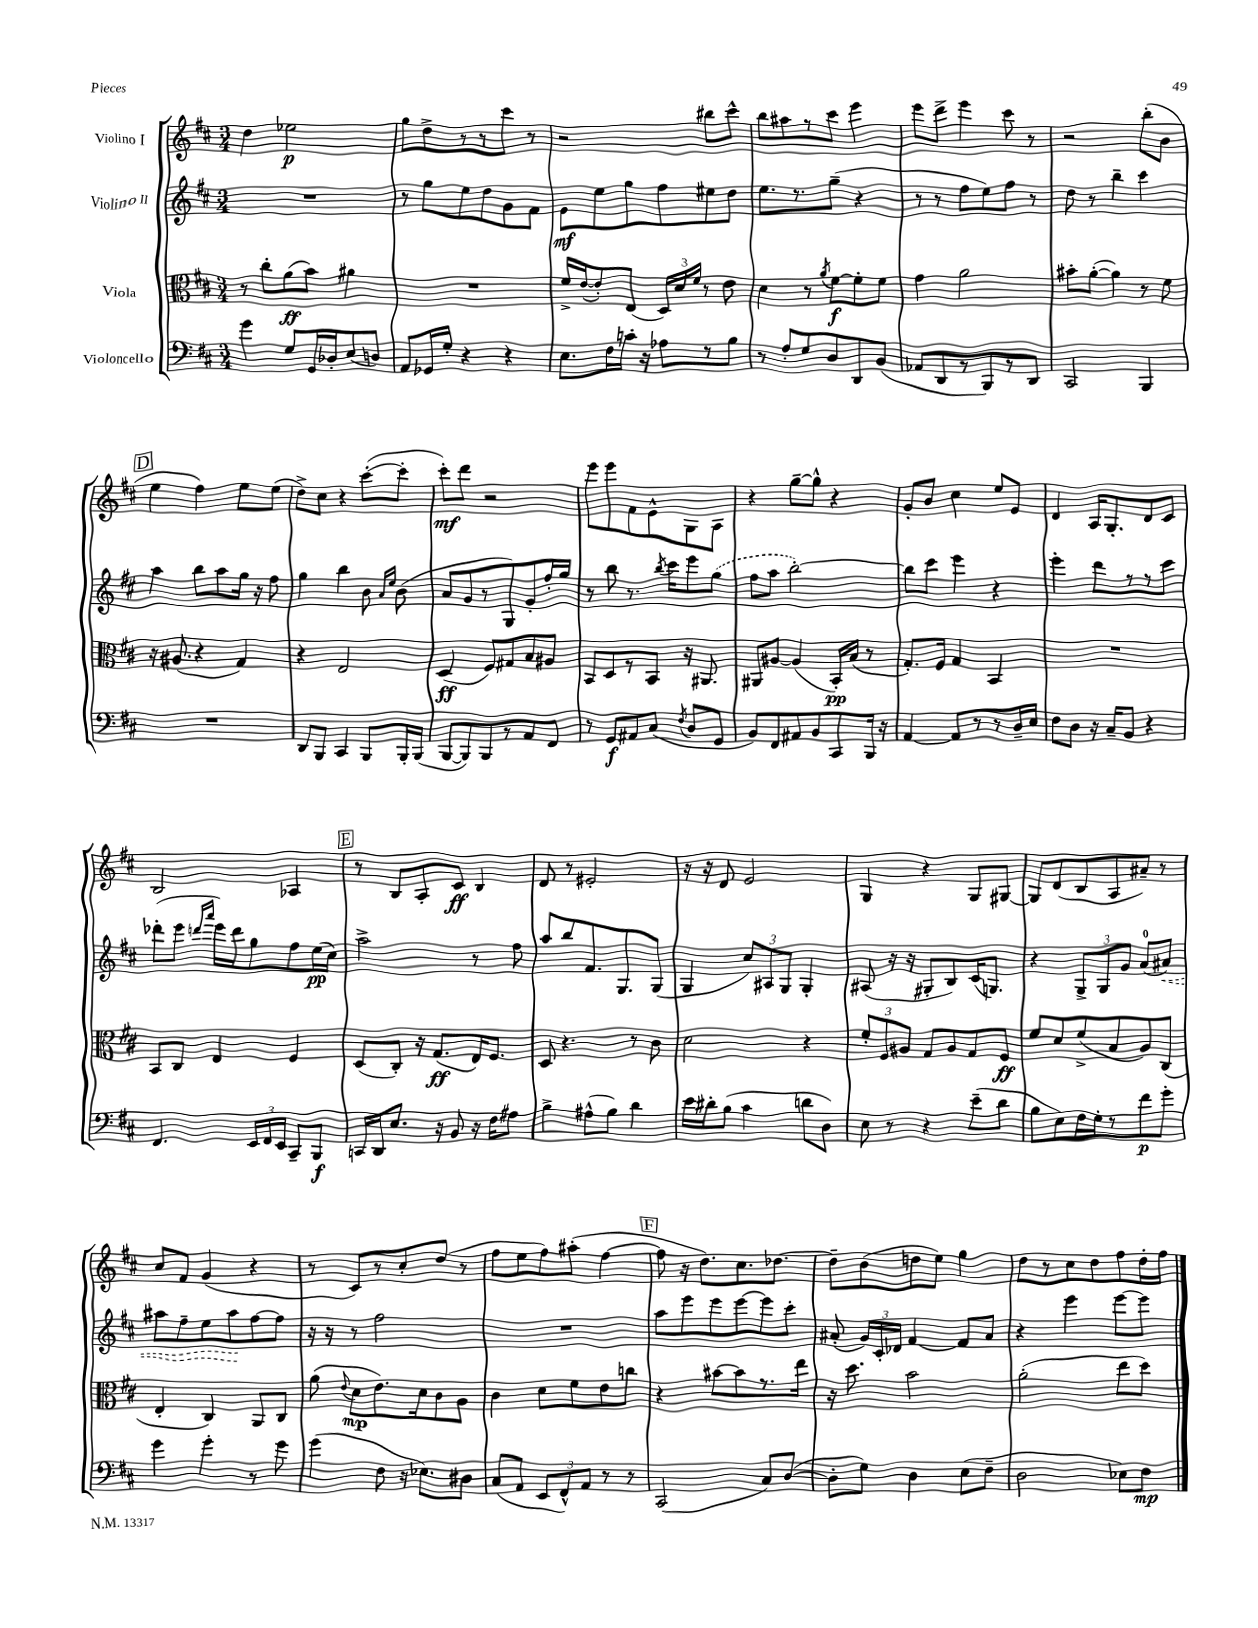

**kern	**kern	**kern	**kern
*staff4	*staff3	*staff2	*staff1
*clefF4	*clefC3	*clefG2	*clefG2
*k[f#c#]	*k[f#c#]	*k[f#c#]	*k[f#c#]
*M3/4	*M3/4	*M3/4	*M3/4
4g	8r	2.r	4dd
.	8cc#'	.	.
8G	(8a	.	2ee-
16GG	8b)	.	.
16D-'	.	.	.
(8E	4a#	.	.
8D)	.	.	.
=	=	=	=
8AA	2.r	8r	8gg
16GG-	.	8gg	8dd^
16G'	.	.	.
4r	.	8ee	8r
.	.	8dd	8r
4r	.	8g	8ccc#
.	.	8f#	8r
=	=	=	=
8.E	16f#^	8e	2r
.	([16e	.	.
.	8e'])	8ee	.
16F#	.	.	.
16c'	(8E	8gg	.
16r	.	.	.
8A-	24D)	8ff#	.
.	24d	.	.
.	24f#	.	.
8r	8r	8ee#	8bb#
8B	8e	8dd	8ccc#^^
=	=	=	=
8r	4d	8.ee	8bb
8A'	.	.	8aa#
.	.	8.r	.
8G	8r	.	8r
.	8qa	.	.
8D	[8f#	(8gg~	8ccc#
8DD	8f#']	4r	4eee
(8BB	8f#	.	.
=	=	=	=
8AA-	4g	8r	8eee
8DD	.	8r	8ddd^
8r	2a	8ff#	4eee
8BBB)	.	8ee)	.
8r	.	8ff#	8ccc#
8DD	.	8r	8r
=	=	=	=
2CC#	8b#'	8dd	2r
.	([8a'	8r	.
.	4a])	4bb~	.
4BBB	8r	4ccc#	(8bb'
.	8f#	.	8b
=	=	=	=
2.r	16r	4aa	4ee
.	(8.A#	.	.
.	4r	8bb	4ff#)
.	.	8aa	.
.	4G)	16gg	8ee
.	.	16r	.
.	.	8ff#	(8ee
=	=	=	=
8DD	4r	4gg	8dd^)
8BBB	.	.	8cc#
4CC#	2E	4bb	4r
8BBB	.	8b	([8ccc#'
.	.	16qqa	.
.	.	16qqee	.
16BBB'	.	(8b	8ccc#']
(16BBB	.	.	.
=	=	=	=
[8BBB	(4D	8a	8ccc#')
8BBB])	.	8g	8ddd
8BBB	8F#)	8r	2r
8r	8G#	8G)	.
8AA	8B	8g'	.
8FF#	8A#	16ff#'	.
.	.	16gg	.
=	=	=	=
8r	8BB	8r	8eee
8GG	8D	8bb	8eee
8AA#	8r	8.r	8f#
(8C#	8BB	.	8e^^
.	.	8qbb	.
.	.	16ccc#	.
8qF#	.	.	.
8D	16r	8eee	8G
.	8.AA#	.	.
8GG	.	(8gg	8A
=	=	=	=
8BB)	8AA#	8ff#	4r
8FF#	[8A#	8aa	.
8AA#	(4A#]	[2bb')	[8gg~
8BB	.	.	8gg^^]
8CC#	16BB')	.	4r
.	(16B	.	.
16BBB	8r	.	.
16r	.	.	.
=	=	=	=
[4AA	8.G')	8bb]	8g'
.	.	8ccc#	8b
.	16F#	.	.
8AA]	4G	4eee	4cc#
8r	.	.	.
8r	4BB	4r	8ee
16D~	.	.	8e
16E	.	.	.
=	=	=	=
8F#	2.r	4eee'	4d
8D	.	.	.
16r	.	8ddd	16A
16C#~	.	.	8.G'
8BB	.	8r	.
4r	.	8r	8d
.	.	8ccc#	8c#
=	=	=	=
4.FF#	8BB	(8ddd-'	2B
.	8C#	8eee	.
.	.	16qqddd	.
.	.	16qqaaa	.
.	4E	16eee)	.
.	.	16ddd	.
24EE	.	8gg	.
24FF#	.	.	.
24EE	.	.	.
8CC#~	4F#	8ff#	4A-
8BBB	.	(16ee	.
.	.	16cc#)	.
=	=	=	=
16CC	(8D	2aa^	8r
16DD	.	.	.
8.E	8C#')	.	8B
.	16r	.	8A'
16r	(8.G	.	.
8BB	.	.	8c#
16r	16E)	8r	4B
16F#	8.F#	.	.
8A#	.	8ff#	.
=	=	=	=
4B^	8D	8aa	8d
.	4.r	8bb	8r
(8A#^^	.	8.f#	2e#'
8B)	.	.	.
.	.	8.G	.
4d	8r	.	.
.	8c#	(8G	.
=	=	=	=
16e	2d	4G	16r
16d#'	.	.	16r
(8B	.	.	8d
4c#	.	12cc#)	2e
.	.	12A#	.
.	.	12G	.
8d	4r	4G'	.
8D)	.	.	.
=	=	=	=
8E	12f#'	(8A#	4G
.	12F#	.	.
8r	.	16r	.
.	12A#	.	.
.	.	16r	.
4r	8G	8G#'	4r
.	8A#	8B)	.
(8e~	8G	(16c#	8G
.	.	8.G)	.
8d	8F#	.	[8G#
=	=	=	=
8B	8f#	4r	8G#]
8E)	8d	.	(8d
16F#	(8f#^	12G^	8B
16G'	.	.	.
.	.	12G	.
8r	8B	.	8A
.	.	12g	.
8f#	8A)	(8a	8a#~)
8g'	(8C#	8a#)	8r
=	=	=	=
4g	4E'	8aa#	8cc#
.	.	8ff#~	8f#
4g'	4C#)	8ee	(4g
.	.	8aa#	.
8r	8AA	[8ff#	4r
8g	8C#	8ff#]	.
=	=	=	=
(4g	(8a	16r	8r
.	.	16r	.
.	8qqe	.	.
.	8d	8r	8c#)
8F#	8.e)	2ff#	8r
16r	.	.	8cc#'
8.E-)	16d	.	.
.	8c#	.	(8dd
8D#	8A	.	8r
=	=	=	=
(8C#	4c#	2.r	8ff#
8AA	.	.	8ee
12EE	8d	.	8ff#)
12FF#^^)	.	.	.
.	8f#	.	(8aa#'
12AA	.	.	.
8r	8e	.	[4ff#
8r	8cc	.	.
=	=	=	=
(2CC#	4r	8aa	8ff#]
.	.	8eee	16r
.	.	.	8.dd)
.	[8b#	8eee	.
.	8b#]	[8eee	8.cc#
8C#)	8.r	8eee]	.
.	.	.	[8.dd-
([8D	.	8ccc#'	.
.	16ee	.	.
=	=	=	=
8D']	16r	(8a#'	8dd-~]
.	8.dd	.	.
8G)	.	24g)	(8b
.	.	24c#'	.
.	.	24d-	.
4D	2b	[4f#	8dd
.	.	.	8ee)
(8E	.	8f#]	4gg
8F#~	.	8a#	.
=	=	=	=
2D	(2a'	4r	8dd
.	.	.	8r
.	.	4eee	8cc#
.	.	.	8dd
8E-)	8ee	[8eee	8ff#
8F#	8dd)	8eee]	16dd'
.	.	.	16ff#
==	==	==	==
*-	*-	*-	*-
